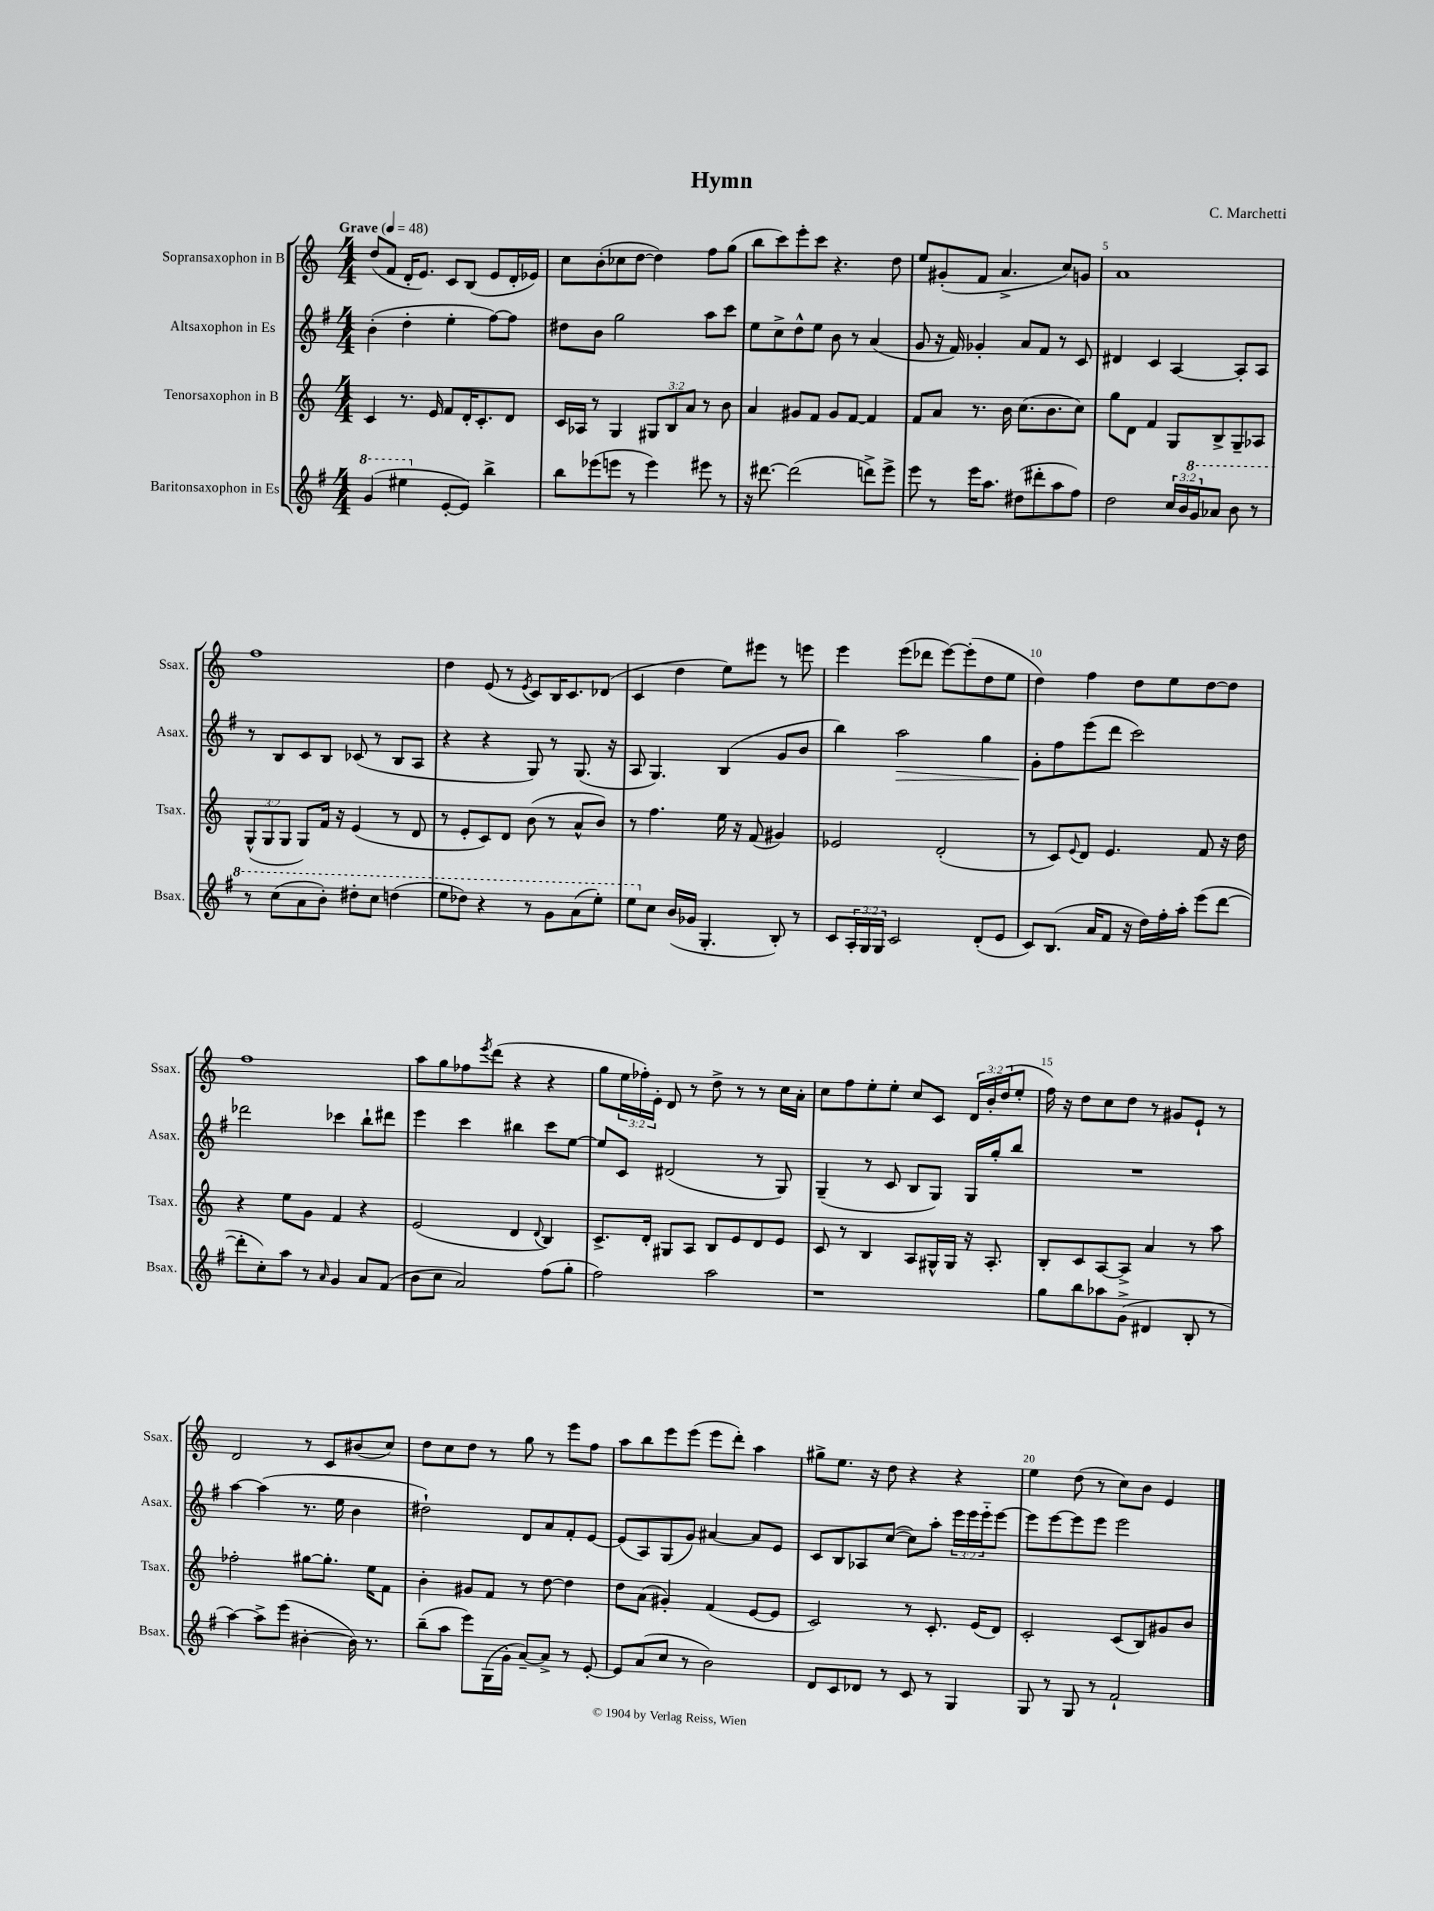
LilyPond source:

\header { title = "Hymn" composer = "C. Marchetti" }
<<
\new StaffGroup <<
\new Staff = "s0" \with { instrumentName = "Sopransaxophon in B" shortInstrumentName = "Ssax." } {
    \clef treble \key c \major \numericTimeSignature \time 4/4 \override Staff.TupletNumber.text = #tuplet-number::calc-fraction-text \tempo "Grave" 4 = 48
    d''8( f'8 d'16-. e'8.) c'8 b8( e'8 d'16-. ees'16) |
    c''8 b'8-.( ces''8 d''8~ d''4) f''8 g''8( |
    b''8 c'''8) e'''8-. c'''8 r4. d''8 |
    e''8 gis'8-.( f'8 a'4.-> c''8) g'8 |
    a'1 |
    f''1 |
    d''4 e'8( r8 \acciaccatura { e'8 } c'8) b16 c'8. des'8( |
    c'4 d''4 e''8) eis'''8 r8 e'''8 |
    e'''4 e'''8( des'''8 e'''8~) e'''8-.( d''8 e''8 |
    d''4) f''4 d''8 e''8 d''8~ d''8 |
    f''1 |
    a''8 g''8 fes''8 \acciaccatura { e'''8 } d'''8( r4 r4 |
    g''8 \tuplet 3/2 { e''16 fes''16-.) e'16-. } d'8 r8 d''8-> r8 r8 c''16 a'16-. |
    c''8 f''8 e''8-. e''8-. c''8 c'8 \tuplet 3/2 { d'16 b'16-. d''16( } e''8-. |
    f''16) r16 d''8 c''8 d''8 r8 gis'8 e'8-! r8 |
    d'2 r8 c'8 bis'8( c''8) |
    d''8 c''8 d''8 r8 g''8 r8 e'''8 f''8 |
    a''8 b''8 e'''8 e'''8( e'''8 d'''8-.) a''4 |
    gis''8-> e''8. r16 d''8 r4 r4 |
    e''4 d''8( r8 c''8) b'8 e'4 \bar "|." |
}
\new Staff = "s1" \with { instrumentName = "Altsaxophon in Es" shortInstrumentName = "Asax." } {
    \clef treble \key g \major \numericTimeSignature \time 4/4 \override Staff.TupletNumber.text = #tuplet-number::calc-fraction-text
    b'4-.( d''4-. e''4-. fis''8~) fis''8 |
    dis''8 b'8 g''2 a''8 c'''8 |
    e''8 c''8-> d''8-^ e''8 b'8 r8 a'4( |
    g'8 r16 fis'16) ges'4-. a'8 fis'8 r8 c'8 |
    dis'4 c'4 a4~ a8-. a8 |
    r8 b8 c'8 b8 ces'8( r8 b8 a8 |
    r4 r4 g8) r8 g8.( r16 |
    a8 g4.) b4( g'8 b'8 |
    b''4) a''2\> g''4 |
    g'8-.\! fis''8 e'''8( d'''8 c'''2) |
    des'''2 ces'''4 b''8-! dis'''8 |
    e'''4 c'''4 bis''4 c'''8 e''8~ |
    e''8 c'8 dis'2( r8 g8) |
    g4--( r8 c'8 b8 g8) g16 g''16-. b''8 |
    R1 |
    a''4~ a''4( r8. e''16 b'4 |
    dis''2-!) d'8 a'8 fis'8-. e'8~ |
    e'8( a8) g8( g'8) ais'4~ ais'8 e'8 |
    c'8 b8 aes8 c''8~( c''8) a''8-. \tuplet 3/2 { e'''16 e'''16 e'''16-_ } e'''8~ |
    e'''8 e'''8~ e'''8 e'''8 e'''2 \bar "|." |
}
\new Staff = "s2" \with { instrumentName = "Tenorsaxophon in B" shortInstrumentName = "Tsax." } {
    \clef treble \key c \major \numericTimeSignature \time 4/4 \override Staff.TupletNumber.text = #tuplet-number::calc-fraction-text
    c'4 r8. e'16 f'8 d'16-. c'8.-. d'8 |
    c'16 aes16 r8 g4 \tuplet 3/2 { gis8 b8 a'8 } r8 b'8 |
    a'4 gis'8 f'8 gis'8 f'8~ f'4 |
    f'8 a'8 r8. b'16 c''8.( b'8. c''8) |
    g''8 d'8 f'4 g8 b8-> g8-- aes8 |
    \tuplet 3/2 { g8-^( g8 g8 } g8) f'16 r16 e'4( r8 d'8 |
    r8 e'8-. c'8) d'8 b'8( r8 a'8-^ b'8) |
    r8 f''4. e''16 r16 f'8( gis'4) |
    ees'2 d'2-.( |
    r8 c'8) \appoggiatura { e'8 } d'8 e'4. f'8 r16 d''16 |
    r4 e''8 g'8 f'4 r4 |
    e'2( d'4 \appoggiatura { d'8 } b4) |
    c'8.-> d'16-. gis8 a8 b8 e'8 d'8 e'8 |
    c'8 r8 b4 a8 gis16-^ gis16 r16 a8.-. |
    b8-. c'8 a8~ a8-> a'4 r8 a''8 |
    fes''2-. gis''8~ gis''8.-. e''16 f'8 |
    b'4-. gis'8 f'8 r8 d''8~ d''4 |
    d''8 a'8( gis'4-.) f'4( e'8~ e'8 |
    c'2) r8 c'8.-. e'16( d'8) |
    c'2-. c'8( b8) gis'8 b'8 \bar "|." |
}
\new Staff = "s3" \with { instrumentName = "Baritonsaxophon in Es" shortInstrumentName = "Bsax." } {
    \clef treble \key g \major \numericTimeSignature \time 4/4 \override Staff.TupletNumber.text = #tuplet-number::calc-fraction-text
    \ottava #1 g''4( eis'''4 \ottava #0 e'8~-. e'8) b''4-> |
    b''8 ees'''8( e'''8 r8 e'''4) eis'''8 r8 |
    r16 dis'''8.~ dis'''2( d'''8->) e'''8-> |
    e'''8 r8 e'''16 a''8. dis''8( dis'''8-. a''8 fis''8) |
    d''2 \tuplet 3/2 { c''16 b'16 \ottava #1 g''16 } aes''8 b''8 r8 |
    r8 c'''8( a''8 b''8-.) dis'''8-. c'''8 d'''4( |
    e'''8 des'''8) r4 r8 g''8 a''8( e'''8-.) |
    e'''8 \ottava #0 c''8 b'16( ges'16 g4.-. b8-.) r8 |
    c'8 \tuplet 3/2 { a16-. g16 g16 } c'2 d'8-.( e'8 |
    c'8) b8.( a'16 fis'8 r16 d''16) fis''16-. a''16-. e'''8( d'''8~ |
    d'''8-. c''8-.) a''8 r8 \grace { a'16 } g'4 a'8 fis'8( |
    b'8 c''8 a'2) fis''8( g''8-. |
    fis''2) a''2 |
    r1 |
    g''8 b''8 aes''8 g'8->( dis'4 b8-. r8 |
    a''4~) a''8-> e'''8( bis'4~-. bis'16) r8. |
    b''8--( a''8 e'''8) g16( g'16-. a'8~--) a'8-> r8 e'8~-. |
    e'8 a'8( c''8 r8 b'2) |
    d'8 c'8 des'8 r8 c'8 r8 g4 |
    g8 r8 g8 r8 fis'2-! \bar "|." |
}
>>
>>
\layout { \context { \Score \override BarNumber.break-visibility = ##(#f #t #t) barNumberVisibility = #(every-nth-bar-number-visible 5) } }
